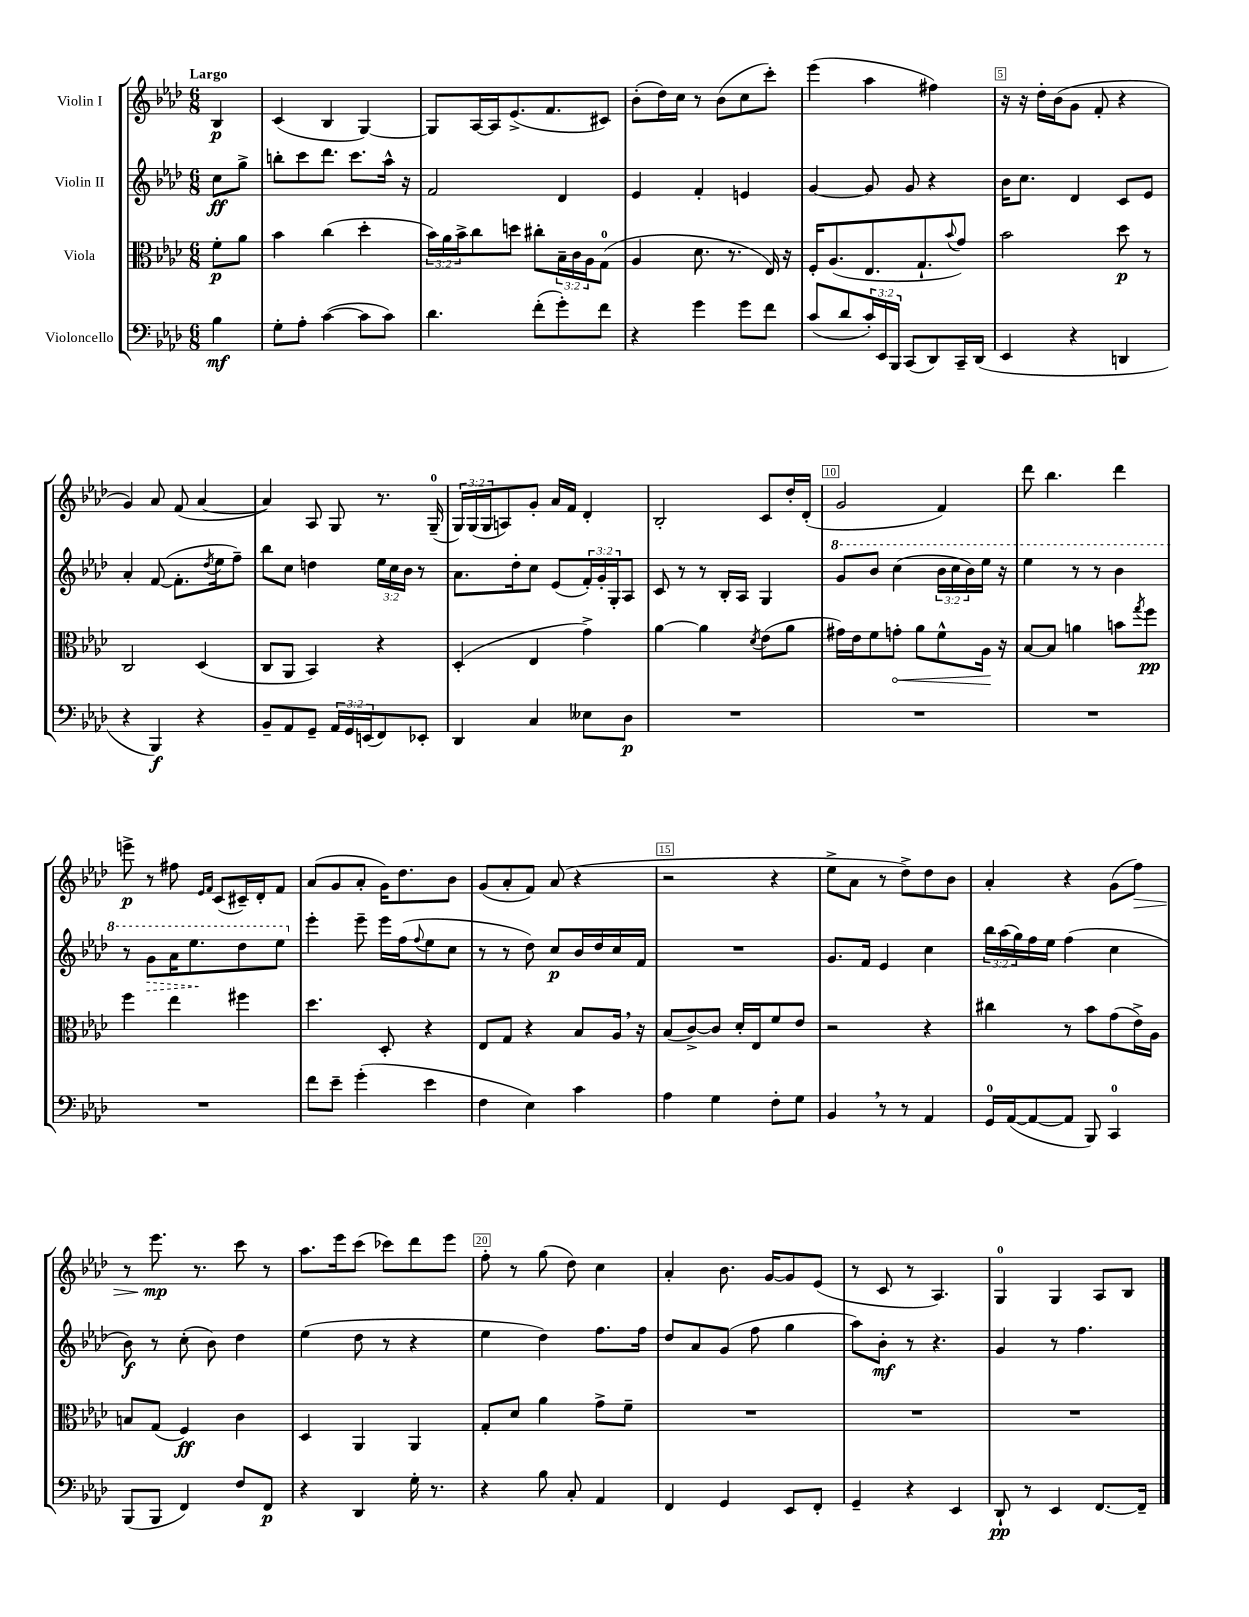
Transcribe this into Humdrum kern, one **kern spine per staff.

**kern	**kern	**kern	**kern
*staff4	*staff3	*staff2	*staff1
*clefF4	*clefC3	*clefG2	*clefG2
*k[b-e-a-d-]	*k[b-e-a-d-]	*k[b-e-a-d-]	*k[b-e-a-d-]
*M6/8	*M6/8	*M6/8	*M6/8
4B-	8f'	8cc	4B-
.	8a-	8gg^	.
=	=	=	=
8G'	4b-	8bb'	(4c
8A-'	.	8ccc	.
([4c	(4cc	8.ddd-	4B-
.	.	8.ccc	.
8c]	4dd-'	.	[4G)
8c)	.	16aa-^^	.
.	.	16r	.
=	=	=	=
4.d-	24b-)	2f	8G]
.	24a-	.	.
.	24b-^	.	.
.	8cc	.	[16A-
.	.	.	16A-]
.	8dd	.	(8.e-^
(8f'	8cc#'	.	.
.	.	.	8.f
8g')	24B-~	4d-	.
.	24c	.	.
.	24A-	.	.
8f	(8G	.	8c#)
=	=	=	=
4r	4A-	4e-	(8b-'
.	.	.	16dd-)
.	.	.	16cc
4g	8.d-	4f'	8r
.	.	.	(8b-
.	8.r	.	.
8g	.	4e	8cc
8f	16E-)	.	8ccc')
.	16r	.	.
=	=	=	=
(8c	16F'	[4g	(4eee-
.	(8.A-	.	.
8d-	.	.	.
24c')	8.E-	8g]	4aa-
24EE-	.	.	.
24BBB-	.	.	.
(8CC	.	8g	.
.	8.G`	.	.
8DD-)	.	4r	4ff#)
.	8qqb-	.	.
16CC~	8g)	.	.
(16DD-	.	.	.
=	=	=	=
4EE-	2b-	16b-	16r
.	.	8.cc	16r
.	.	.	16dd-'
.	.	.	(16b-
4r	.	4d-	8g
.	.	.	8f'
4DD	8dd-	8c	4r
.	8r	8e-	.
=	=	=	=
4r	2C	4a-'	4g)
4BBB-)	.	([8f	8a-
.	.	8.f']	(8f
4r	(4D-	.	[4a-
.	.	8qdd-	.
.	.	16ee-	.
.	.	8ff~)	.
=	=	=	=
8BB-~	8C	8bb-	4a-])
8AA-	8AA-	8cc	.
8GG~	4BB-)	4dd	8A-
24AA-	.	.	8G
24GG	.	.	.
(24EE	.	.	.
8FF)	4r	24ee-	8.r
.	.	24cc	.
.	.	24b-	.
8EE-'	.	8r	.
.	.	.	(16G~
=	=	=	=
4DD-	(4D-'	8.a-	24G)
.	.	.	(24G
.	.	.	24G
.	.	.	8A)
.	.	16dd-'	.
4C	4E-	8cc	8g'
.	.	(8e-	16a-
.	.	.	16f
8E--	4g^)	24f')	4d-'
.	.	24g'	.
.	.	24G'	.
8D-	.	8A-	.
=	=	=	=
2.r	[4a-	8c	2B-'
.	.	8r	.
.	4a-]	8r	.
.	.	16B-'	.
.	.	16A-	.
.	8qd-	.	.
.	(8e-	4G	8c
.	8a-	.	16dd-'
.	.	.	(16d-'
=	=	=	=
2.r	16g#)	8gg	2g
.	16e-	.	.
.	8f	8bb-	.
.	8g'	(4ccc	.
.	8a-	.	.
.	8f^^	24bb-	4f)
.	.	24ccc	.
.	.	24bb-)	.
.	16A-	16eee-	.
.	16r	16r	.
=	=	=	=
2.r	[8B-	4eee-	8ddd-
.	8B-]	.	4.bb-
.	4a	8r	.
.	.	8r	.
.	8b	4bb-	4ddd-
.	8qgg	.	.
.	8ff	.	.
=	=	=	=
2.r	4ff	8r	8eee^
.	.	8gg	8r
.	4ee-	16aa-	8ff#
.	.	8.eee-	.
.	.	.	16qqe-
.	.	.	16qqf
.	.	.	(8c
.	4ff#	8ddd-	16c#~)
.	.	.	16d-'
.	.	8eee-	8f
=	=	=	=
8f	4.dd-	4eee-'	(8a-
8e-~	.	.	8g
(4g'	.	8eee-~	8a-'
.	8D-'	16eee-	16g)
.	.	(16ff	8.dd-
.	.	8qqff	.
4e-	4r	8ee-	.
.	.	8cc	8b-
=	=	=	=
4F	8E-	8r	(8g
.	8G	8r	8a-'
4E-)	4r	8dd-)	8f)
.	.	8cc	(8a-
4c	8B-	16b-	4r
.	.	16dd-	.
.	16A-	16cc	.
.	16r	16f	.
=	=	=	=
4A-	(8B-	2.r	2r
.	[8c^)	.	.
4G	8c]	.	.
.	16d-'	.	.
.	16E-	.	.
8F'	8f	.	4r
8G	8e-	.	.
=	=	=	=
4BB-	2r	8.g	8ee-^
.	.	.	8a-
.	.	16f	.
8r	.	4e-	8r
8r	.	.	8dd-^)
4AA-	4r	4cc	8dd-
.	.	.	8b-
=	=	=	=
16GG	4cc#	24bb-	4a-'
.	.	(24aa-	.
([16AA-	.	.	.
.	.	24gg)	.
8AA-_	.	16ff	.
.	.	16ee-	.
8AA-]	8r	(4ff	4r
8BBB-)	8b-	.	.
4CC	(8g	4cc	(8g
.	16e-^)	.	8ff)
.	16A-	.	.
=	=	=	=
(8BBB-	8B	8b-)	8r
8BBB-	(8G	8r	8.eee-
4FF)	4F)	(8cc'	.
.	.	.	8.r
.	.	8b-)	.
8F	4c	4dd-	8ccc
8FF	.	.	8r
=	=	=	=
4r	4D-	(4ee-	8.aa-
.	.	.	16eee-
4DD-	4AA-	8dd-	(8ccc
.	.	8r	8ccc-)
16G'	4AA-	4r	8ddd-
8.r	.	.	.
.	.	.	8eee-
=	=	=	=
4r	8G'	4ee-	8ff'
.	8d-	.	8r
8B-	4a-	4dd-)	(8gg
8C'	.	.	8dd-)
4AA-	8g^	8.ff	4cc
.	8f~	.	.
.	.	16ff	.
=	=	=	=
4FF	2.r	8dd-	4a-'
.	.	8a-	.
4GG	.	(8g	8.b-
.	.	8ff	.
.	.	.	[16g
8EE-	.	4gg	8g]
8FF'	.	.	(8e-
=	=	=	=
4GG~	2.r	8aa-)	8r
.	.	8b-'	8c
4r	.	8r	8r
.	.	4.r	4.A-)
4EE-	.	.	.
=	=	=	=
8DD-`	2.r	4g	4G
8r	.	.	.
4EE-	.	8r	4G
.	.	4.ff	.
[8.FF	.	.	8A-
.	.	.	8B-
16FF~]	.	.	.
==	==	==	==
*-	*-	*-	*-
